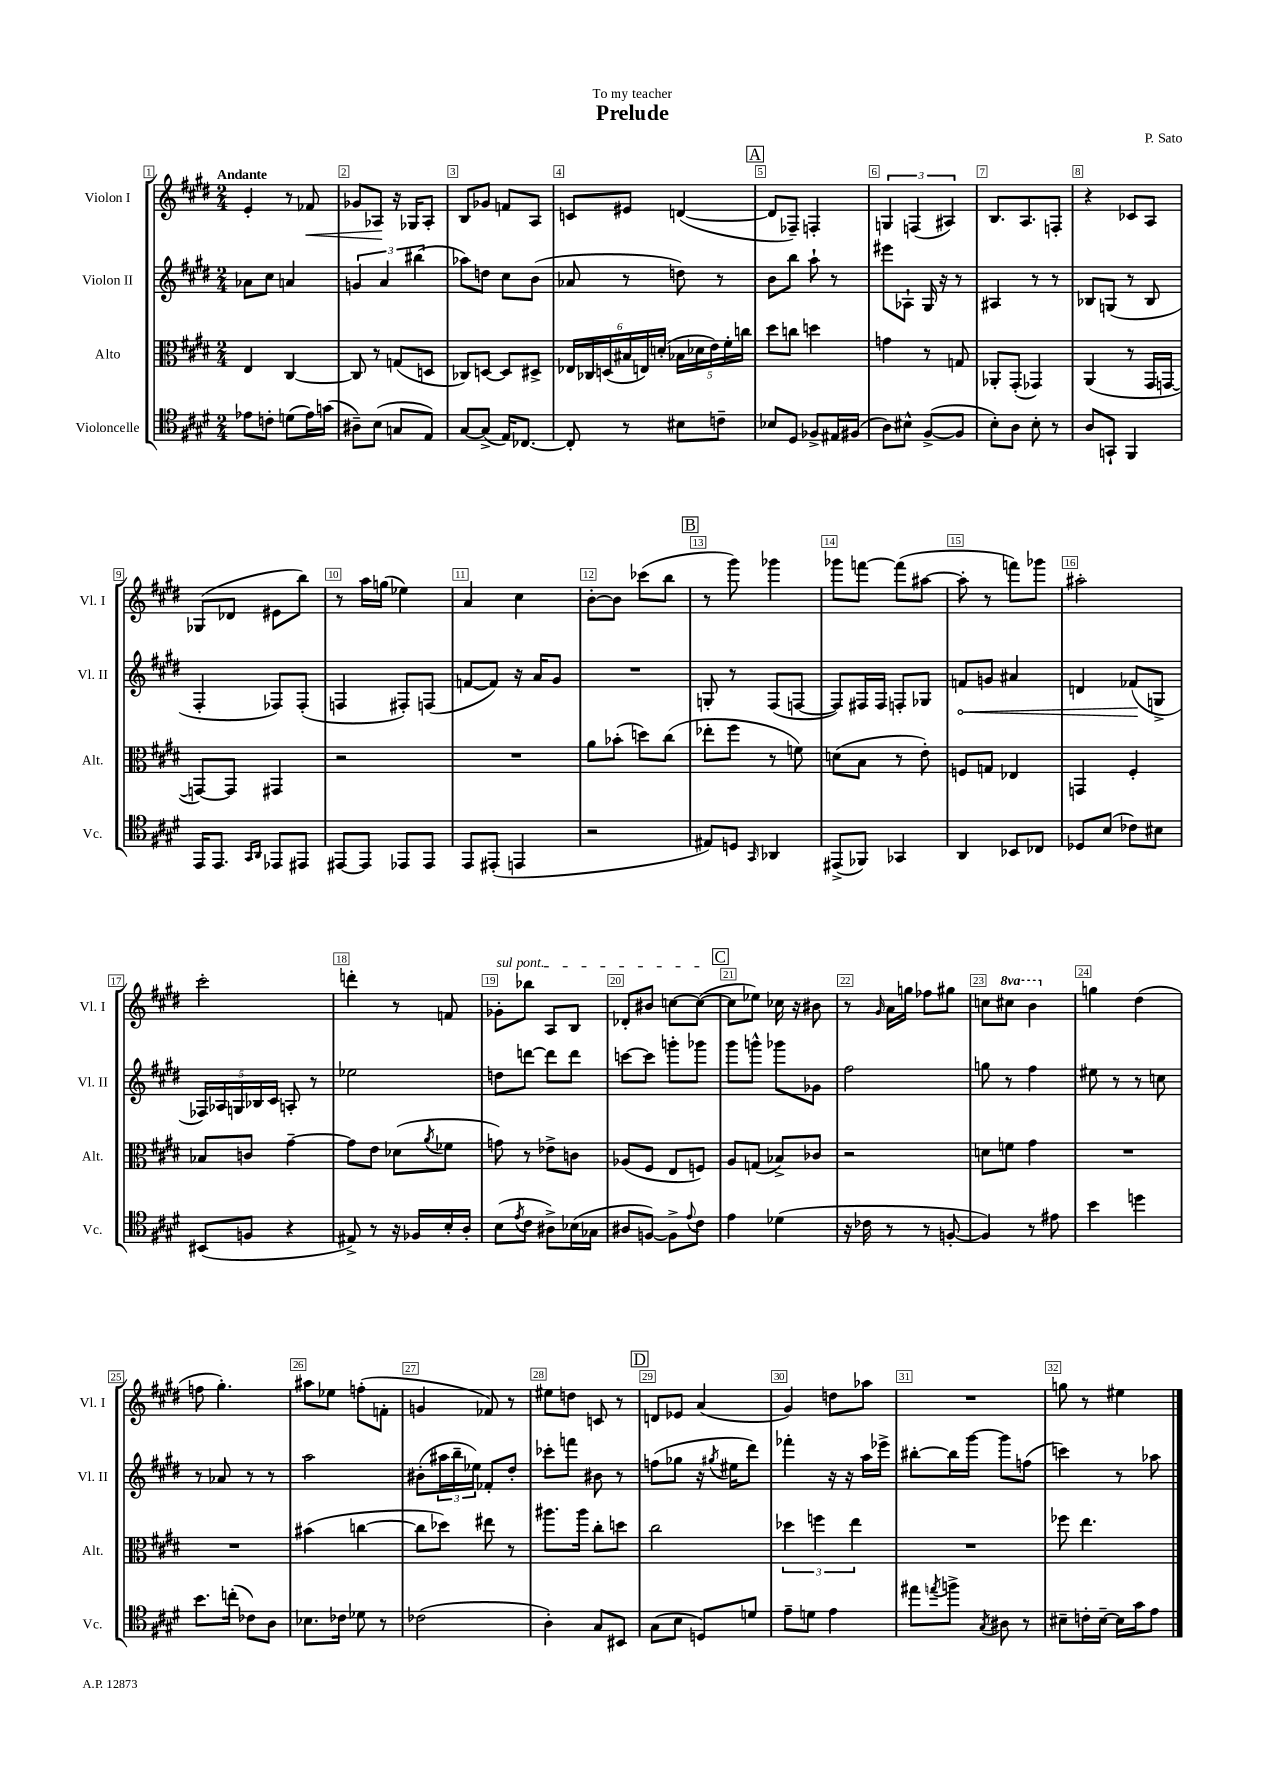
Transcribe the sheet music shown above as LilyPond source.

\header { title = "Prelude" composer = "P. Sato" dedication = "To my teacher" }
<<
\new StaffGroup <<
\new Staff = "s0" \with { instrumentName = "Violon I" shortInstrumentName = "Vl. I" } {
    \clef treble \key e \major \numericTimeSignature \time 2/4 \set Staff.ottavationMarkups = #ottavation-simple-ordinals \tempo "Andante"
    e'4-. r8 fes'8\< |
    ges'8 aes8\! r16 ges16 aes8-. |
    b8 ges'8 f'8 a8 |
    c'8 eis'8 d'4~( |
    \mark \markup { \box "A" } d'8 fes8--) f4-. |
    \tuplet 3/2 { g4 f4( ais4) } |
    b8. a8. f8-. |
    r4 ces'8 a8 |
    ges8( des'8 eis'8 b''8) |
    r8 a''16 g''16( ees''4) |
    a'4 cis''4 |
    b'8~-. b'8 ces'''8( b''8 |
    \mark \markup { \box "B" } r8 gis'''8) ges'''4 |
    ges'''8 f'''8~ f'''8( ais''8~ |
    ais''8-. r8 f'''8) ges'''8 |
    ais''2-. |
    cis'''2-. |
    d'''4-. r8 f'8 |
    \once \override TextSpanner.bound-details.left.text = \markup { \italic "sul pont." } ges'8-.\startTextSpan bes''8 a8 b8 |
    des'8-. bis'8 c''8~ c''8~\stopTextSpan( |
    \mark \markup { \box "C" } c''8 ees''8) ces''16 r16 bis'8 |
    r8 \grace { gis'16 } a'16 g''16 fes''8 gis''8 |
    c''8 \ottava #1 cis'''!8 b''4 \ottava #0 |
    g''4 dis''4( |
    f''8 gis''4.-.) |
    ais''8 ees''8 f''8-.( f'8-. |
    g'4 fes'8) r8 |
    eis''8 d''8 c'8 r8 |
    \mark \markup { \box "D" } d'8 ees'8 a'4( |
    gis'4) d''8 aes''8 |
    R2 |
    g''8 r8 eis''4 \bar "|." |
}
\new Staff = "s1" \with { instrumentName = "Violon II" shortInstrumentName = "Vl. II" } {
    \clef treble \key e \major \numericTimeSignature \time 2/4
    aes'8 cis''8 a'4 |
    \tuplet 3/2 { g'4 a'4 bis''4( } |
    aes''8) d''8 cis''8 b'8( |
    aes'8 r8 d''8) r8 |
    \mark \markup { \box "A" } b'8 b''8 a''8-! r8 |
    eis'''8 aes8-! gis16 r16 r8 |
    ais4 r8 r8 |
    bes8 g8( r8 bes8 |
    fis4-. fes8) fes8-.( |
    f4 fis8-.) f8( |
    f'8~ f'8) r16 a'16 gis'8 |
    R2 |
    \mark \markup { \box "B" } g8-. r8 fis8( f8~ |
    f8) fis16 fis16 f8-. ges8 |
    \once \override Hairpin.circled-tip = ##t f'8\< g'8 ais'4 |
    d'4 fes'8\!( g8-> |
    \tuplet 5/4 { fes16) aes16 g16 bes16 cis'16 } a8-. r8 |
    ees''2 |
    d''8 d'''8~ d'''8 d'''8 |
    c'''8~ c'''8 g'''8-. ges'''8 |
    \mark \markup { \box "C" } gis'''8 g'''8-^ ges'''8 ges'8 |
    fis''2 |
    g''8 r8 fis''4 |
    eis''8 r8 r8 c''8 |
    r8 aes'8 r8 r8 |
    a''2 |
    bis'8-.( \tuplet 3/2 { ais''16 b''16-- ees''16) } fes'8-. dis''8-. |
    ces'''8-. f'''8 bis'8 r8 |
    \mark \markup { \box "D" } f''8( ges''8 r16 \acciaccatura { gis''8 } eis''16 dis'''8) |
    fes'''4-. r16 r16 a''16 ees'''16-> |
    bis''8~-. bis''16 gis'''16~ gis'''8 f''8( |
    c'''4) r8 aes''8 \bar "|." |
}
\new Staff = "s2" \with { instrumentName = "Alto" shortInstrumentName = "Alt." } {
    \clef alto \key e \major \numericTimeSignature \time 2/4
    e4 cis4~ |
    cis8 r8 g8( d8 |
    ces8) d8~ d8 dis8-> |
    \tuplet 6/4 { ees16 ces16 d16( bis16 e16) d'16-.( } \tuplet 5/4 { bes16 des'16 e'16) fis'16-. c''16 } |
    \mark \markup { \box "A" } dis''8 c''8 d''4 |
    g'4 r8 g8 |
    aes,8-. gis,8-.( ges,4) |
    a,4( r8 gis,16 g,16~ |
    g,8~) g,8 gis,4 |
    r2 |
    R2 |
    a'8 bes'8-.( d''8) cis''8( |
    \mark \markup { \box "B" } ees''8-. fis''8 r8 f'8) |
    d'8( b8 r8 e'8-.) |
    f8 g8 ees4 |
    g,4 fis4-. |
    bes8 c'8 gis'4~-- |
    gis'8 e'8 des'8( \acciaccatura { a'8 } fes'8 |
    g'8) r8 ees'8-> c'8 |
    aes8( fis8 e8 f8) |
    \mark \markup { \box "C" } a8 g8( bes8->) ces'8 |
    r2 |
    d'8 f'8 gis'4 |
    R2 |
    R2 |
    bis'4( c''4~ |
    c''8 des''8) eis''8 r8 |
    ais''8. ais''16 cis''8-. d''8 |
    \mark \markup { \box "D" } cis''2 |
    \tuplet 3/2 { des''4 f''4 e''4 } |
    R2 |
    fes''8 e''4. \bar "|." |
}
\new Staff = "s3" \with { instrumentName = "Violoncelle" shortInstrumentName = "Vc." } {
    \clef tenor \key e \major \numericTimeSignature \time 2/4
    ees'8 c'8-. d'8( ees'16) g'16( |
    ais8--) b8( g8 e8) |
    gis8~ gis8->( e16) ces8.~ |
    ces8-. r8 bis8 c'8-- |
    \mark \markup { \box "A" } bes8 dis8 fes8-> eis16 fis16( |
    a8) bis8-^ fis8~->( fis8 |
    b8-.) a8 b8-. r8 |
    a8 g,8-! fis,4 |
    e,16 e,8. \grace { gis,16 a,16 } ees,8 eis,8 |
    eis,8~ eis,8 ees,8 ees,8 |
    e,8 eis,8-.( e,4 |
    r2 |
    \mark \markup { \box "B" } eis8) d8 \grace { gis,16 } aes,4 |
    eis,8->( fes,8) ges,4 |
    a,4 bes,8 ces8 |
    des8 b8( ces'8) bis8 |
    bis,8( f8 r4 |
    eis8->) r8 r16 fes16 b16-. a16-. |
    b8( \acciaccatura { e'8 } cis'8 ais8->) bes16( ges16 |
    ais8 f8~) f8-> \appoggiatura { e'8 } cis'8 |
    \mark \markup { \box "C" } e'4 des'4( |
    r16 ces'16 r8 r8 f8~-. |
    f4) r8 eis'8 |
    b'4 d''4 |
    b'8. c''16-.( ces'8) a8 |
    bes8. ces'16 des'8 r8 |
    ces'2( |
    a4-.) gis8 bis,8 |
    \mark \markup { \box "D" } gis8( b8 d8) d'8 |
    e'8-- d'8 e'4 |
    eis''8 \acciaccatura { e''8 } f''8-> \acciaccatura { gis8 } ais8 r8 |
    bis8-- c'16-. bis16~-- bis16 gis'16 e'8 \bar "|." |
}
>>
>>
\layout { \context { \Score \override BarNumber.break-visibility = ##(#f #t #t) barNumberVisibility = #all-bar-numbers-visible \override BarNumber.stencil = #(make-stencil-boxer 0.1 0.3 ly:text-interface::print) } }
